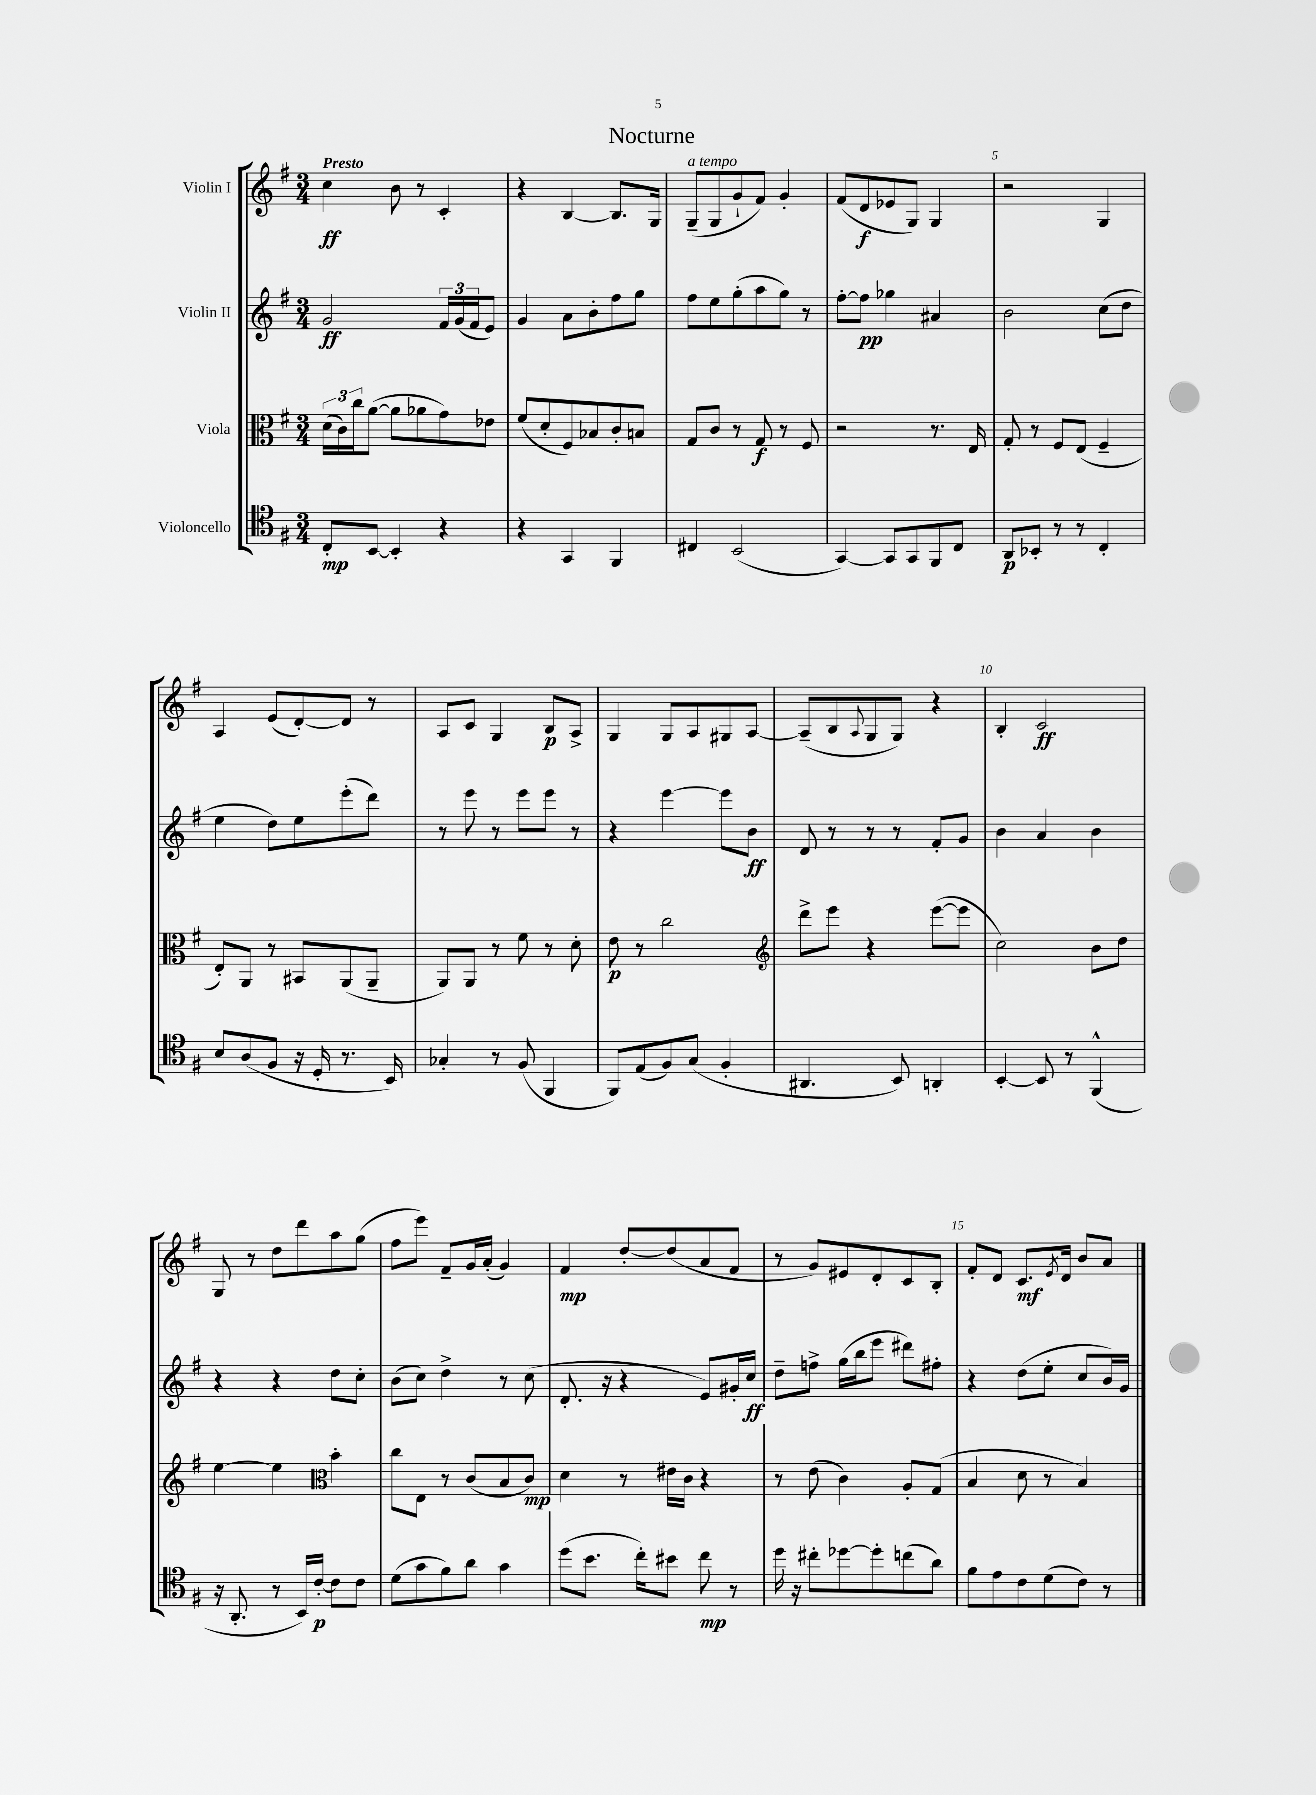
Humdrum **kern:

**kern	**dynam	**kern	**dynam	**kern	**dynam	**kern	**dynam
*part4	*part4	*part3	*part3	*part2	*part2	*part1	*part1
*staff4	*staff4	*staff3	*staff3	*staff2	*staff2	*staff1	*staff1
*I"Violoncello	*	*I"Viola	*	*I"Violin II	*	*I"Violin I	*
*clefC4	*	*clefC3	*	*clefG2	*	*clefG2	*
*k[f#]	*	*k[f#]	*	*k[f#]	*	*k[f#]	*
*M3/4	*	*M3/4	*	*M3/4	*	*M3/4	*
=1	=1	=1	=1	=1	=1	=1	=1
!	!	!	!	!	!	!LO:TX:a:B:t=Presto	!
8C'/L	mp	(24d\LL	.	2g/	ff	4cc\	ff
.	.	24c\)	.	.	.	.	.
.	.	24cc\J	.	.	.	.	.
[8BB/J	.	([8a\J	.	.	.	.	.
4BB'/]	.	8a\L]	.	.	.	8b\	.
.	.	8a-X\	.	.	.	8r	.
4r	.	8g\)	.	24f#/LL	.	4c'/	.
.	.	.	.	(24g/	.	.	.
.	.	.	.	24f#/J	.	.	.
.	.	8e-X\J	.	8e/J)	.	.	.
=2	=2	=2	=2	=2	=2	=2	=2
4r	.	(8f#/L	.	4g/	.	4r	.
.	.	8d'/	.	.	.	.	.
4GG/	.	8F#/)	.	8a\L	.	[4B/	.
.	.	8B-X/	.	8b'\	.	.	.
4FF#/	.	8c'/	.	8ff#\	.	8.B/L]	.
.	.	8Bn/J	.	8gg\J	.	.	.
.	.	.	.	.	.	16G/Jk	.
=3	=3	=3	=3	=3	=3	=3	=3
!	!	!	!	!	!	!LO:TX:a:i:t=a tempo	!
4C#X/	.	8G/L	.	8ff#\L	.	(8G~/L	.
.	.	8c/J	.	8ee\	.	8G/	.
(2BB/	.	8r	.	(8gg'\	.	8g`/	.
.	.	8G/	f	8aa\	.	8f#/J)	.
.	.	8r	.	8gg\J)	.	4g'/	.
.	.	8F#/	.	8r	.	.	.
=4	=4	=4	=4	=4	=4	=4	=4
[4GG/)	.	2r	.	[8ff#'\L	.	(8f#/L	.
.	.	.	.	8ff#\J]	pp	8d/	f
8GG/L]	.	.	.	4gg-X\	.	8e-X/	.
8GG/	.	.	.	.	.	8G/J)	.
8FF#/	.	8.r	.	4a#X/	.	4G/	.
8C/J	.	.	.	.	.	.	.
.	.	16E/	.	.	.	.	.
=5	=5	=5	=5	=5	=5	=5	=5
8AA/L	p	8G'/	.	2b\	.	2r	.
8BB-X'/J	.	8r	.	.	.	.	.
8r	.	8F#/L	.	.	.	.	.
8r	.	(8E/J	.	.	.	.	.
4C'/	.	4F#~/	.	(8cc\L	.	4G/	.
.	.	.	.	8dd\J	.	.	.
!!LO:LB:g=z
=6	=6	=6	=6	=6	=6	=6	=6
8B/L	.	8E'/L)	.	4ee\	.	4A/	.
(8A/	.	8AA/J	.	.	.	.	.
8F#/J	.	8r	.	8dd\L)	.	(8e/L	.
16r	.	8BB#X/L	.	8ee\	.	[8d'/)	.
16D'/	.	.	.	.	.	.	.
8.r	.	(8AA/	.	(8eee'\	.	8d/J]	.
.	.	8AA~/J	.	8ddd\J)	.	8r	.
16BB/)	.	.	.	.	.	.	.
=7	=7	=7	=7	=7	=7	=7	=7
4G-X'/	.	8AA/L)	.	8r	.	8A/L	.
.	.	8AA/J	.	8eee\	.	8c/J	.
8r	.	8r	.	8r	.	4G/	.
(8F#/	.	8f#\	.	8eee\L	.	.	.
4FF#/	.	8r	.	8eee\J	.	8B/L	p
.	.	8d'\	.	8r	.	8A^/J	.
=8	=8	=8	=8	=8	=8	=8	=8
8FF#/L)	.	8e\	p	4r	.	4G/	.
(8E/	.	8r	.	.	.	.	.
8F#/)	.	2cc\	.	[4eee\	.	8G/L	.
(8G/J	.	.	.	.	.	8A/	.
4F#'/	.	.	.	8eee\L]	.	8G#X/	.
.	.	.	.	8b\J	ff	[8A/J	.
=9	=9	=9	=9	=9	=9	=9	=9
*	*	*clefG2	*	*	*	*	*
4.AA#X/	.	8ddd^\L	.	8d/	.	(8A~/L]	.
.	.	8eee\J	.	8r	.	8B/	.
.	.	.	.	.	.	8qqA/	.
.	.	4r	.	8r	.	8G/	.
8BB/)	.	.	.	8r	.	8G/J)	.
4AAn'/	.	([8eee\L	.	8f#'/L	.	4r	.
.	.	8eee\J]	.	8g/J	.	.	.
=10	=10	=10	=10	=10	=10	=10	=10
[4BB'/	.	2cc\)	.	4b\	.	4B'/	.
8BB/]	.	.	.	4a/	.	2c/	ff
8r	.	.	.	.	.	.	.
(4FF#^^/	.	8b\L	.	4b\	.	.	.
.	.	8dd\J	.	.	.	.	.
!!LO:LB:g=z
=11	=11	=11	=11	=11	=11	=11	=11
16r	.	[4ee\	.	4r	.	8G/	.
8.AA'/	.	.	.	.	.	.	.
.	.	.	.	.	.	8r	.
8r	.	4ee\]	.	4r	.	8dd\L	.
16BB/LL)	.	.	.	.	.	8ddd\	.
[16c'/JJ	p	.	.	.	.	.	.
*	*	*clefC3	*	*	*	*	*
8c\L]	.	4b'\	.	8dd\L	.	8aa\	.
8c\J	.	.	.	8cc'\J	.	(8gg\J	.
=12	=12	=12	=12	=12	=12	=12	=12
(8d\L	.	8cc\L	.	(8b\L	.	8ff#\L	.
8g\	.	8E\J	.	8cc\J)	.	8eee\J)	.
8f#\)	.	8r	.	4dd^\	.	8f#~/L	.
8a\J	.	(8c/L	.	.	.	16g/L	.
.	.	.	.	.	.	(16a'/JJ	.
4g\	.	8B/	.	8r	.	4g/)	.
.	.	8c/J)	mp	(8cc\	.	.	.
=13	=13	=13	=13	=13	=13	=13	=13
(8dd\L	.	4d\	.	8.d'/	.	4f#/	mp
8.b\J	.	.	.	.	.	.	.
.	.	.	.	16r	.	.	.
.	.	8r	.	4r	.	[8dd'/L	.
16cc'\KL)	.	.	.	.	.	.	.
8b#X\J	.	16e#X\LL	.	.	.	(8dd/]	.
.	.	16c\JJ	.	.	.	.	.
8cc\	mp	4r	.	8e/L)	.	8a/	.
8r	.	.	.	16g#X'/L	.	8f#/J	.
.	.	.	.	16cc/JJ	ff	.	.
=14	=14	=14	=14	=14	=14	=14	=14
16dd\	.	8r	.	8dd~\L	.	8r	.
16r	.	.	.	.	.	.	.
8cc#X'\L	.	(8e\	.	8ffn^\J	.	8g/L)	.
[8dd-X\	.	4c\)	.	(16gg\LL	.	8e#X/	.
.	.	.	.	16bb\J	.	.	.
8dd-'\]	.	.	.	8eee\J	.	8d'/	.
(8ccn\	.	8A'/L	.	8ddd#X\L)	.	8c/	.
8a\J)	.	(8G/J	.	8ff#X'\J	.	8B'/J	.
=15	=15	=15	=15	=15	=15	=15	=15
8f#\L	.	4B/	.	4r	.	8f#'/L	.
8e\	.	.	.	.	.	8d/J	.
8c\	.	8d\	.	(8dd\L	.	8.c/L	mf
(8d\	.	8r	.	8ee'\J	.	.	.
.	.	.	.	.	.	8qe/	.
.	.	.	.	.	.	16d/Jk	.
8c\J)	.	4B/)	.	8cc/L	.	8b/L	.
8r	.	.	.	16b/L)	.	8a/J	.
.	.	.	.	16g/JJ	.	.	.
==	==	==	==	==	==	==	==
*-	*-	*-	*-	*-	*-	*-	*-
